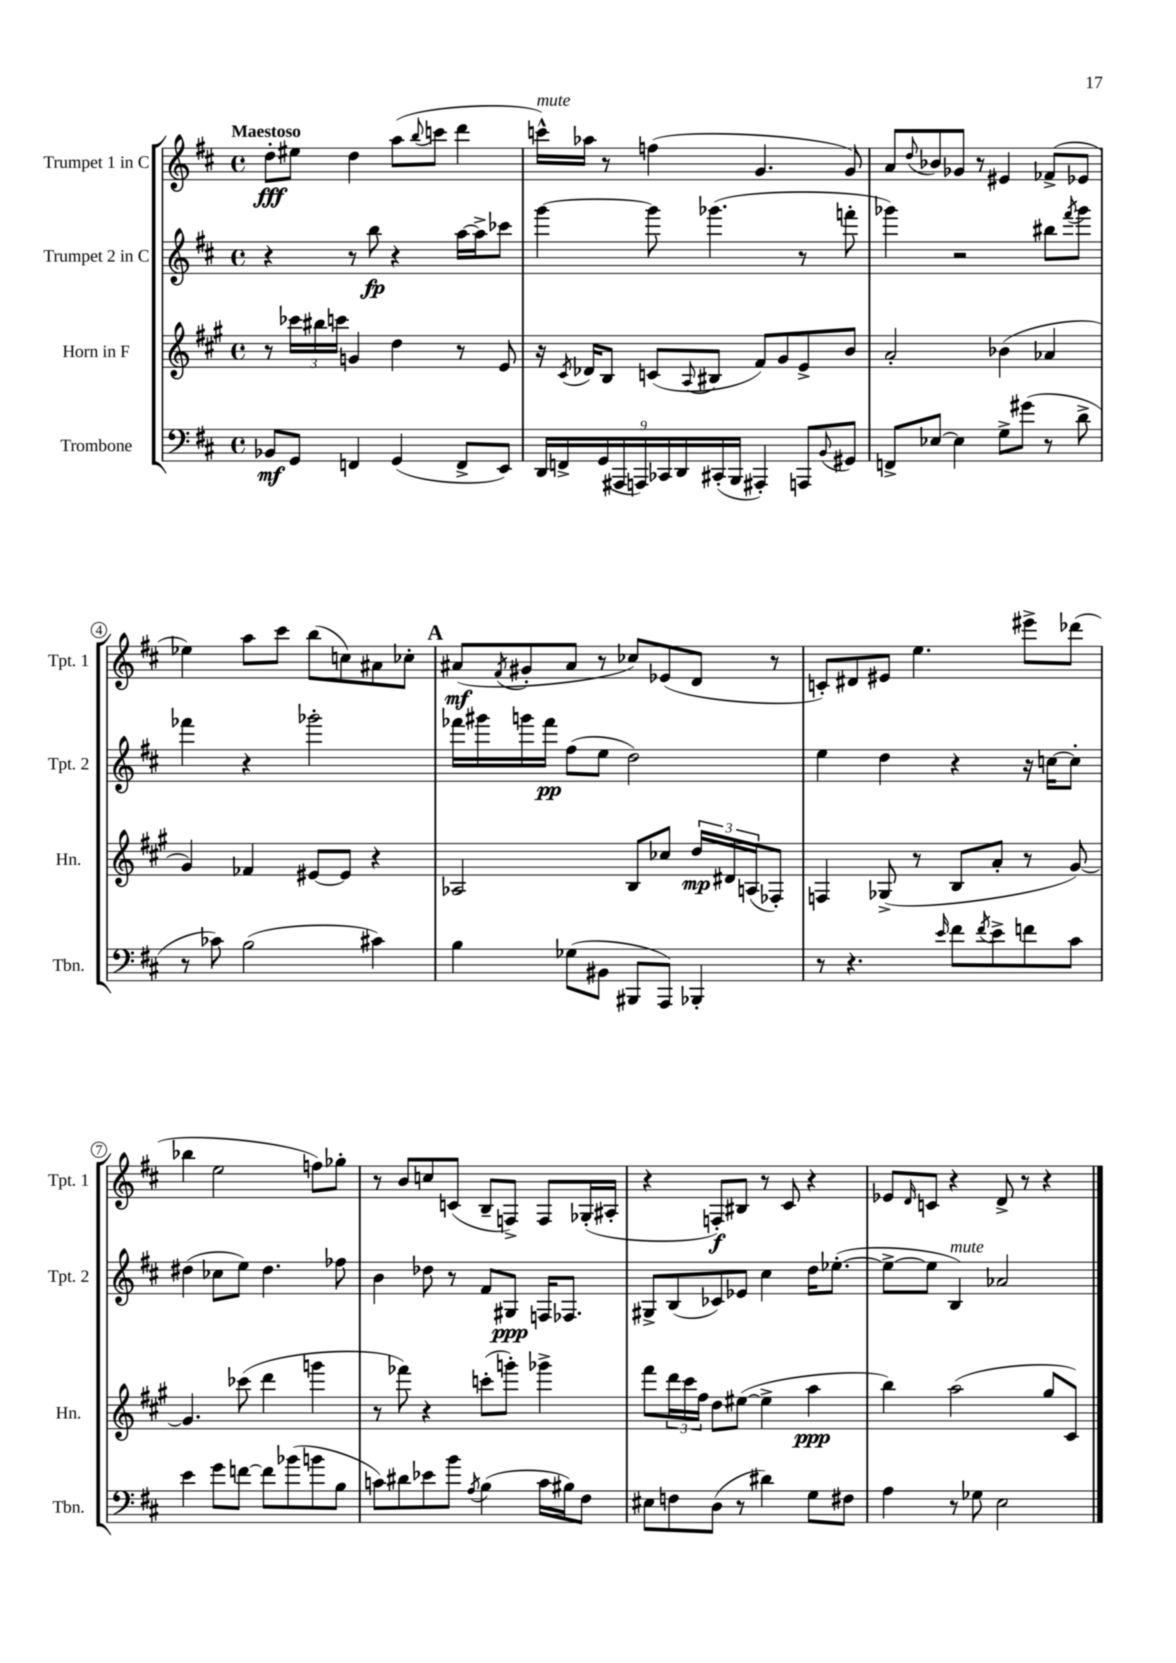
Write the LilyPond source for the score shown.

<<
\new StaffGroup <<
\new Staff = "s0" \with { instrumentName = "Trumpet 1 in C" shortInstrumentName = "Tpt. 1" } {
    \clef treble \key d \major \defaultTimeSignature \time 4/4 \tempo "Maestoso"
    d''8-.\fff eis''8 d''4 a''8( \appoggiatura { b''8 } c'''8 d'''4 |
    c'''16-^^\markup { \italic "mute" }) aes''16 r8 f''4( g'4. g'8) |
    a'8 \appoggiatura { d''8 } bes'8 ges'8 r8 eis'4 fes'8->( ees'8 |
    ees''4) a''8 cis'''8 b''8( c''8) ais'8 ces''8-. |
    \mark \markup { \bold "A" } ais'8\mf( \acciaccatura { fis'8 } gis'8-. ais'8 r8 ces''8) ees'8( d'8 r8 |
    c'8-.) dis'8 eis'8 e''4. eis'''8-> des'''8( |
    bes''4 e''2 f''8) ges''8-. |
    r8 b'8 c''8 c'8( b8-- f8->) f8 ges16-.( ais16-. |
    r4 f8-.\f) bis8 r8 cis'8 r4 |
    ees'8 \grace { d'16 } c'8 r4 d'8-> r8 r4 \bar "|." |
}
\new Staff = "s1" \with { instrumentName = "Trumpet 2 in C" shortInstrumentName = "Tpt. 2" } {
    \clef treble \key d \major \defaultTimeSignature \time 4/4
    r4 r8 b''8\fp r4 a''16~ a''16-> ces'''8 |
    g'''4~ g'''8 ges'''4.( r8 f'''8-. |
    ges'''4) r2 bis''8 \acciaccatura { fis'''8 } ges'''8 |
    fes'''4 r4 ges'''2-. |
    \mark \markup { \bold "A" } fes'''16 gis'''16 g'''16 fes'''16\pp fis''8( e''8 d''2) |
    e''4 d''4 r4 r16 c''16~ c''8-. |
    dis''4( ces''8 e''8) dis''4. fes''8 |
    b'4 des''8 r8 fis'8 gis8\ppp f16 fes8. |
    gis8-> b8( ces'8) ees'8 cis''4 d''16 ees''8.~-.( |
    ees''8~-> ees''8 b4^\markup { \italic "mute" }) aes'2 \bar "|." |
}
\new Staff = "s2" \with { instrumentName = "Horn in F" shortInstrumentName = "Hn." } {
    \clef treble \key a \major \defaultTimeSignature \time 4/4
    r8 \tuplet 3/2 { ces'''16 bis''16 c'''16 } g'4 d''4 r8 e'8 |
    r16 \acciaccatura { cis'8 } des'16 b8 c'8( \appoggiatura { a8 } bis8 fis'8) gis'8 e'8-> b'8 |
    a'2-. bes'4( aes'4 |
    gis'4) fes'4 eis'8~ eis'8 r4 |
    \mark \markup { \bold "A" } aes2 b8 ces''8 \tuplet 3/2 { d''16\mp dis'16 a16( } fes8-.) |
    f4 ges8->( r8 b8 a'8-. r8 gis'8~) |
    gis'4. ces'''8( d'''4 g'''4 |
    r8 fes'''8) r4 c'''8-.( g'''8-.) ges'''4-> |
    fis'''8 \tuplet 3/2 { d'''16 cis'''16 fis''16 } d''8 eis''8~( eis''4-> a''4\ppp |
    b''4) a''2( gis''8 cis'8) \bar "|." |
}
\new Staff = "s3" \with { instrumentName = "Trombone" shortInstrumentName = "Tbn." } {
    \clef bass \key d \major \defaultTimeSignature \time 4/4
    bes,8\mf g,8 f,4 g,4( f,8-> e,8) |
    \tuplet 9/8 { d,16 f,16-> g,16( ais,,16 a,,16) ces,16 d,16 cis,16-.( b,,16 } ais,,4-.) a,,8 \appoggiatura { b,8 } gis,8 |
    f,8-> ees8~ ees4 g8-> gis'8( r8 d'8-> |
    r8 ces'8) b2( cis'4) |
    \mark \markup { \bold "A" } b4 ges8( bis,8 bis,,8 a,,8) bes,,4-. |
    r8 r4. \grace { e'16 } fis'8 \acciaccatura { fis'8 } e'8-> f'8 cis'8 |
    e'4 g'8 f'8~ f'8 bes'8( b'8 b8 |
    c'8) dis'8 ees'8 b'8 \acciaccatura { a8 } b4( c'16 bis16) fis8 |
    eis8 f8 d8( r8 dis'4) g8 fis8 |
    a4 r8 ges8 e2 \bar "|." |
}
>>
>>
\layout { \context { \Score \override BarNumber.stencil = #(make-stencil-circler 0.1 0.3 ly:text-interface::print) } }
